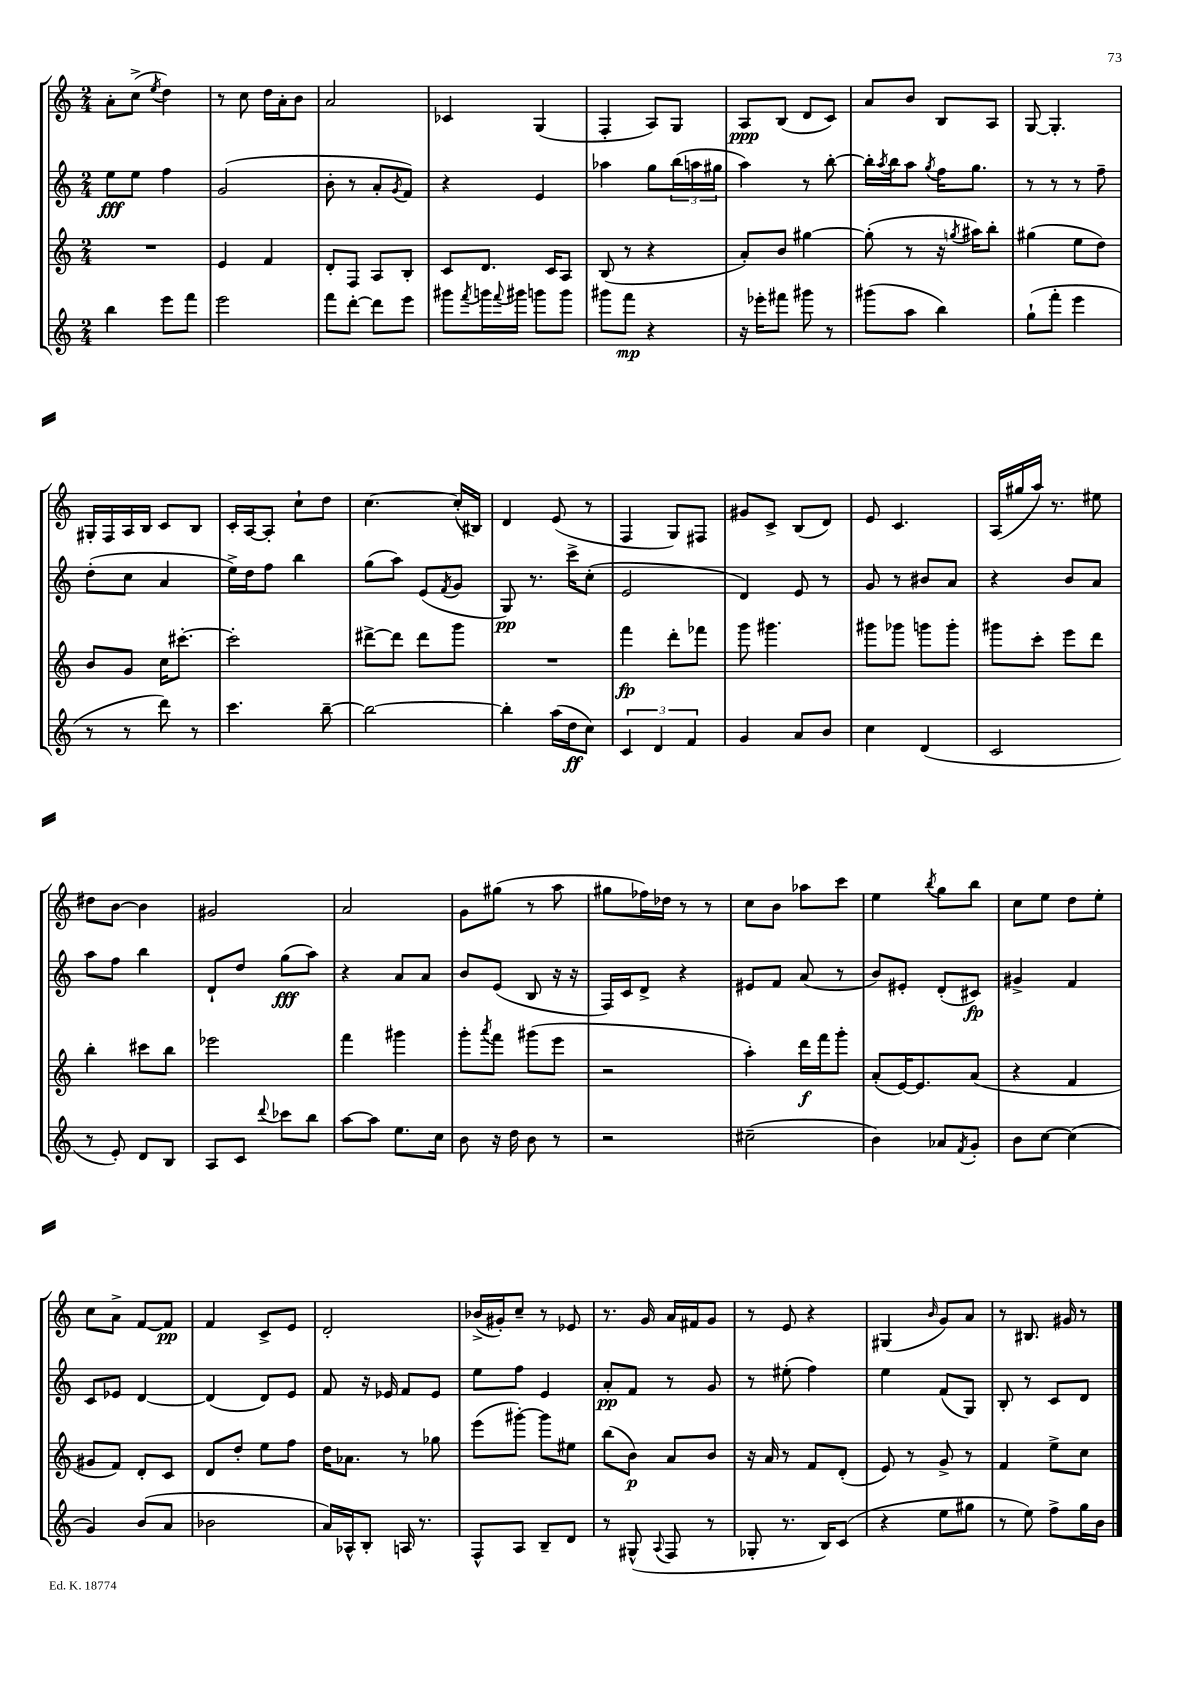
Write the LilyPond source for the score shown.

<<
\new StaffGroup <<
\new Staff = "s0" {
    \clef treble \key c \major \numericTimeSignature \time 2/4
    a'8-. c''8->( \acciaccatura { e''8 } d''4) |
    r8 c''8 d''16 a'16-. b'8 |
    a'2 |
    ces'4 g4( |
    f4-. a8) g8 |
    a8\ppp b8( d'8 c'8) |
    a'8 b'8 b8 a8 |
    g8~ g4.-. |
    gis16-. f16 a16 b16 c'8 b8 |
    c'16-. a16~ a8-. c''8-! d''8 |
    c''4.~ c''16-.( bis16) |
    d'4 e'8( r8 |
    f4 g8) fis8 |
    gis'8 c'8-> b8( d'8) |
    e'8 c'4. |
    a16( gis''16 a''16) r8. eis''8 |
    dis''8 b'8~ b'4 |
    gis'2 |
    a'2 |
    g'8 gis''8( r8 a''8 |
    gis''8 fes''16) des''16 r8 r8 |
    c''8 b'8 aes''8 c'''8 |
    e''4 \acciaccatura { b''8 } g''8 b''8 |
    c''8 e''8 d''8 e''8-. |
    c''8 a'8-> f'8~ f'8\pp |
    f'4 c'8-> e'8 |
    d'2-. |
    bes'16->( gis'16-.) c''8-- r8 ees'8 |
    r8. g'16 a'16 fis'16 g'8 |
    r8 e'8 r4 |
    gis4( \grace { b'16 } g'8) a'8 |
    r8 bis8. gis'16 r8 \bar "|." |
}
\new Staff = "s1" {
    \clef treble \key c \major \numericTimeSignature \time 2/4
    e''8\fff e''8 f''4 |
    g'2( |
    b'8-. r8 a'8-. \acciaccatura { g'8 } f'8) |
    r4 e'4 |
    aes''4 g''8 \tuplet 3/2 { b''16( a''16 gis''16 } |
    a''4) r8 b''8~-. |
    b''16-. \acciaccatura { a''8 } b''16 a''8 \acciaccatura { g''8 } f''16 g''8. |
    r8 r8 r8 f''8-- |
    d''8-.( c''8 a'4 |
    e''16->) d''16 f''8 b''4 |
    g''8( a''8) e'8( \acciaccatura { f'8 } g'8 |
    g8\pp) r8. c'''16-> c''8-.( |
    e'2 |
    d'4) e'8 r8 |
    g'8 r8 bis'8 a'8 |
    r4 b'8 a'8 |
    a''8 f''8 b''4 |
    d'8-! d''8 g''8\fff( a''8) |
    r4 a'8 a'8 |
    b'8 e'8( b8 r16 r16 |
    f16) c'16 d'8-> r4 |
    eis'8 f'8 a'8( r8 |
    b'8) eis'8-. d'8-.( cis'8\fp) |
    gis'4-> f'4 |
    c'8 ees'8 d'4~ |
    d'4( d'8) e'8 |
    f'8 r16 ees'16 f'8 ees'8 |
    e''8 f''8 e'4 |
    a'8-.\pp f'8 r8 g'8 |
    r8 eis''8-.( f''4) |
    e''4 f'8( g8) |
    b8-. r8 c'8 d'8 \bar "|." |
}
\new Staff = "s2" {
    \clef treble \key c \major \numericTimeSignature \time 2/4
    R2 |
    e'4 f'4 |
    d'8-. f8 a8 b8-. |
    c'8 d'8. c'16 a8 |
    b8( r8 r4 |
    a'8-.) b'8 gis''4~ |
    gis''8-.( r8 r16 \acciaccatura { g''8 } ais''16) b''8-. |
    gis''4( e''8 d''8) |
    b'8 g'8 c''16 cis'''8.~-. |
    cis'''2-. |
    dis'''8~-> dis'''8 dis'''8 g'''8 |
    R2 |
    f'''4\fp d'''8-. fes'''8 |
    g'''8 gis'''4. |
    gis'''8 ges'''8 g'''8 g'''8-. |
    gis'''8 c'''8-. e'''8 d'''8 |
    b''4-. cis'''8 b''8 |
    ees'''2 |
    f'''4 gis'''4 |
    g'''8-. \acciaccatura { a'''8 } f'''8 gis'''8( e'''8 |
    r2 |
    a''4-.) d'''16\f f'''16 g'''8-. |
    a'8-.( e'16~) e'8. a'8( |
    r4 f'4 |
    gis'8 f'8) d'8-. c'8 |
    d'8 d''8-. e''8 f''8 |
    d''16 aes'8. r8 ges''8 |
    e'''8( gis'''8~-.) gis'''8 eis''8 |
    b''8( b'8\p) a'8 b'8 |
    r16 a'16 r8 f'8 d'8-.( |
    e'8) r8 g'8-> r8 |
    f'4 e''8-> c''8 \bar "|." |
}
\new Staff = "s3" {
    \clef treble \key c \major \numericTimeSignature \time 2/4
    b''4 e'''8 f'''8 |
    e'''2 |
    f'''8 d'''8~-. d'''8 e'''8 |
    gis'''8 \acciaccatura { f'''8 } g'''16 \appoggiatura { f'''8 } gis'''16 g'''8 g'''8 |
    gis'''8 f'''8\mp r4 |
    r16 ees'''16-. fis'''8 gis'''8 r8 |
    gis'''8( a''8 b''4) |
    g''8-!( f'''8-. e'''4 |
    r8 r8 d'''8) r8 |
    c'''4. b''8~-- |
    b''2~ |
    b''4-. a''16( d''16\ff c''8) |
    \tuplet 3/2 { c'4 d'4 f'4 } |
    g'4 a'8 b'8 |
    c''4 d'4( |
    c'2 |
    r8 e'8-.) d'8 b8 |
    a8 c'8 \appoggiatura { d'''8 } ces'''8 b''8 |
    a''8~ a''8 e''8. c''16 |
    b'8 r16 d''16 b'8 r8 |
    r2 |
    cis''2--( |
    b'4) aes'8 \acciaccatura { f'8 } g'8-. |
    b'8 c''8~ c''4( |
    g'4) b'8( a'8 |
    bes'2 |
    a'16) aes16-^ b8-. a16 r8. |
    f8-^ a8 b8-- d'8 |
    r8 gis8-^( \appoggiatura { a8 } f8 r8 |
    ges8-. r8. b16) c'8( |
    r4 e''8 gis''8 |
    r8 e''8) f''8-> g''16 b'16 \bar "|." |
}
>>
>>
\layout { \context { \Score \remove "Bar_number_engraver" } }
